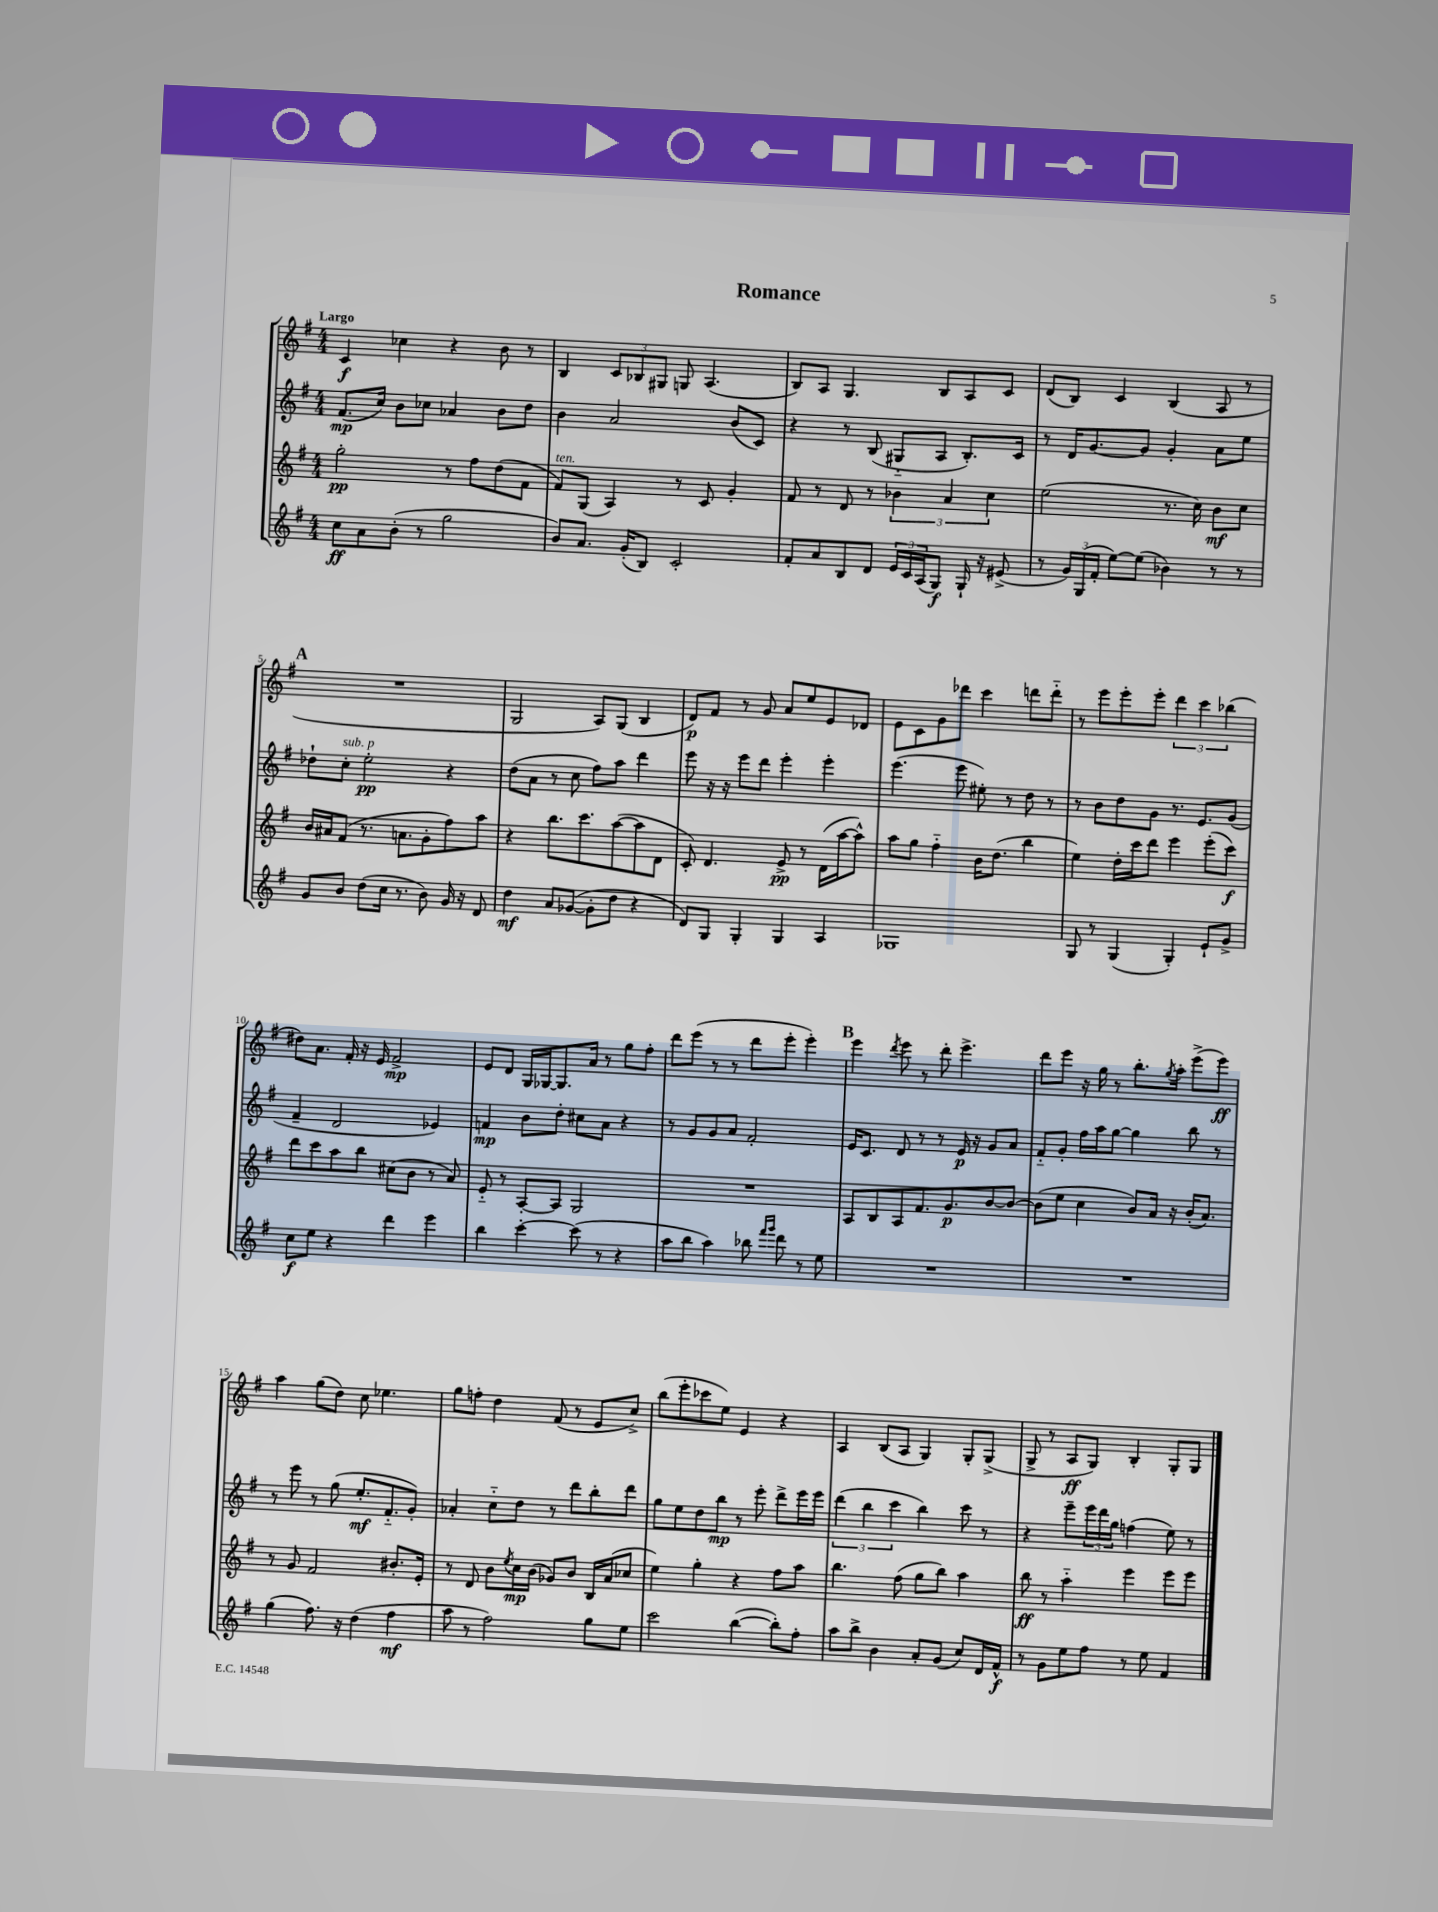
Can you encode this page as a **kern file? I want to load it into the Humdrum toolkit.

**kern	**kern	**kern	**kern
*staff4	*staff3	*staff2	*staff1
*clefG2	*clefG2	*clefG2	*clefG2
*k[f#]	*k[f#]	*k[f#]	*k[f#]
*M4/4	*M4/4	*M4/4	*M4/4
8cc	2gg'	(8.f#	4c
8a	.	.	.
.	.	16cc)	.
(8b'	.	8b	4cc-
8r	.	8cc-	.
2gg	8r	4a-	4r
.	8ff#	.	.
.	(8dd	8b	8b
.	8f#	8dd	8r
=	=	=	=
8b)	8f#)	4b	4B
8.a	(8G	.	.
.	4A)	2a	12c
(16g'	.	.	.
.	.	.	12B-
8B)	.	.	.
.	.	.	12G#
2c'	8r	.	8G
.	8c	.	(4.A
.	4g'	(8b	.
.	.	8c)	.
=	=	=	=
8f#'	8f#	4r	8B)
8a	8r	.	8A
8B	8d	8r	4.G
8d	8r	(8B	.
24e	6b-	8G#'~	.
24c	.	.	.
(24A	.	.	.
8G)	.	8A	8B
.	6a	.	.
16G`	.	8.B')	8A
16r	.	.	.
.	6cc	.	.
(8e#^	.	.	8c
.	.	16c	.
=	=	=	=
8r	(2ee	8r	(8d
24g)	.	16d	8B)
(24G	.	.	.
.	.	[8.g	.
24f#'	.	.	.
[8ee)	.	.	4c
(8ee]	.	8g]	.
4b-)	8.r	4g'	(4B
.	16cc)	.	.
8r	8b	8a	8A
8r	8cc	8ee	8r
=	=	=	=
8g	16b	8dd-`	1r
.	16a#	.	.
8b	(8f#	8cc'	.
(8dd	8.r	2ee'	.
16cc	.	.	.
8.r	8.a	.	.
8b)	8g'	.	.
16g	8ff#)	4r	.
16r	.	.	.
8d	8aa	.	.
=	=	=	=
4dd	4r	(8dd	2G
.	.	8a	.
8a	8.bb	8r	.
([8g-	.	8cc	.
.	8.ccc	.	.
8g-']	.	8ff#)	8A)
8dd	([8aa	8aa	(8G
4r	8aa]	4ddd	4B
.	8d	.	.
=	=	=	=
8d)	8c')	8eee	8d)
8G	4.d	16r	8f#
.	.	16r	.
4G'	.	8eee	8r
.	.	8ddd	8g
4G	8e^	4eee'	8a
.	8r	.	8ee
4A	(16d	4eee'	8e
.	[16aa	.	.
.	8aa^^])	.	8d-
=	=	=	=
1G-	8aa	(4.eee	8e
.	8gg	.	8c
.	4ff#'~	.	8g
.	.	8eee	8ddd-
.	16b	8ee#')	4ccc
.	(8.dd	.	.
.	.	8r	.
.	4bb	8dd	8ddd
.	.	8r	8ddd'~
=	=	=	=
8G	4ee)	8r	8r
8r	.	8b	8eee
(4G	16dd'	8dd	8eee'
.	16ccc	.	.
.	8ddd	8g	8eee'
4G')	4eee	8.r	6ddd
.	.	.	6ccc
.	.	8.e	.
8e`	(8eee'	.	.
.	.	.	(6bb-
8g^	8ccc)	(8g	.
=	=	=	=
8cc	8ddd	4f#~	8dd#)
8ee	8ccc	.	8.a
4r	8aa	2d	.
.	.	.	16f#'
.	8bb	.	16r
.	.	.	16e
4ddd	(8cc#	.	2f#^
.	8b	.	.
4eee	8r	4e-)	.
.	8a)	.	.
=	=	=	=
4bb	8e'~	4f	8e
.	8r	.	8d
[4ccc'	[8A'	8b	16G
.	.	.	[16G-
.	8A]	8dd'	8.G-]
(8ccc]	2G	8cc#	.
.	.	.	16a
8r	.	8a	8r
4r	.	4r	8gg
.	.	.	8ff#'
=	=	=	=
8aa	1r	8r	8ddd
8bb	.	8g	(8eee
4aa)	.	8g	8r
.	.	8a	8r
8bb-	.	2f#'	8ddd
16qqfff#	.	.	.
16qqggg	.	.	.
8ddd	.	.	8eee'
8r	.	.	4eee')
8ee	.	.	.
=	=	=	=
1r	8A	16e	4eee
.	.	8.c	.
.	8B	.	.
.	.	.	8qddd
.	8A	8d	8eee
.	8.f#	8r	8r
.	.	8r	8ddd'
.	8.g	.	.
.	.	16e	4.eee^
.	.	16r	.
.	[8b	8g	.
.	8b_	8a	.
=	=	=	=
1r	(8b]	8f#'~	8ddd
.	8ee	8g'	8eee
.	4cc	16ff#	16r
.	.	16aa	16gg
.	.	[8gg	8r
.	8b)	4gg]	8.bb'
.	16a	.	.
.	.	.	8qgg
.	16r	.	16aa'
.	(16b'	8bb	(8eee^
.	8.a)	.	.
.	.	8r	8eee)
=	=	=	=
(4gg	8r	8r	4aa
.	8g	8eee	.
8.ff#)	2f#	8r	(8gg
.	.	(8gg	8dd)
16r	.	.	.
(4dd	.	8.ee'	8cc
.	.	.	4.ee-
.	.	8.f#'~	.
4ff#	8.b#'	.	.
.	.	8g')	.
.	16e'	.	.
=	=	=	=
8aa	8r	4a-'	8gg
8r	8d	.	8ff'
2ff#)	8b	8cc'~	4dd
.	8qee	.	.
.	16cc	8dd	.
.	(16b	.	.
.	8g-)	8r	(8f#
.	8b	8ddd	8r
8gg	16B	8bb'	8e
.	(16a	.	.
8ee	8cc-	8ddd	8cc^)
=	=	=	=
2ccc	4ee)	8gg	(8bb
.	.	8ee	8eee'
.	4gg'	8dd	8ccc-
.	.	8bb	8ee)
([4bb	4r	8r	4e
.	.	8eee'	.
8bb'])	8ff#	8ddd^	4r
8ff#'	8aa	16eee	.
.	.	16eee	.
=	=	=	=
8aa	4.bb	(6ddd	4A
8bb^	.	.	.
.	.	6bb	.
4b	.	.	(8B
.	.	6ccc	.
.	(8ff#	.	8A
8a'	8gg	4bb)	4G)
(8g	8bb)	.	.
8cc)	4aa	8ccc	8G'
16d	.	8r	(8G^
16f#^^	.	.	.
=	=	=	=
8r	8bb	4r	8G^
8g	8r	.	8r
8ee	4aa'~	8eee~	8A
8ff#	.	24eee	8G)
.	.	24ddd	.
.	.	24gg	.
8r	4eee	(4ff	4B'
8ee	.	.	.
4f#	8eee	8ee)	8G'
.	8eee	8r	8G
==	==	==	==
*-	*-	*-	*-
